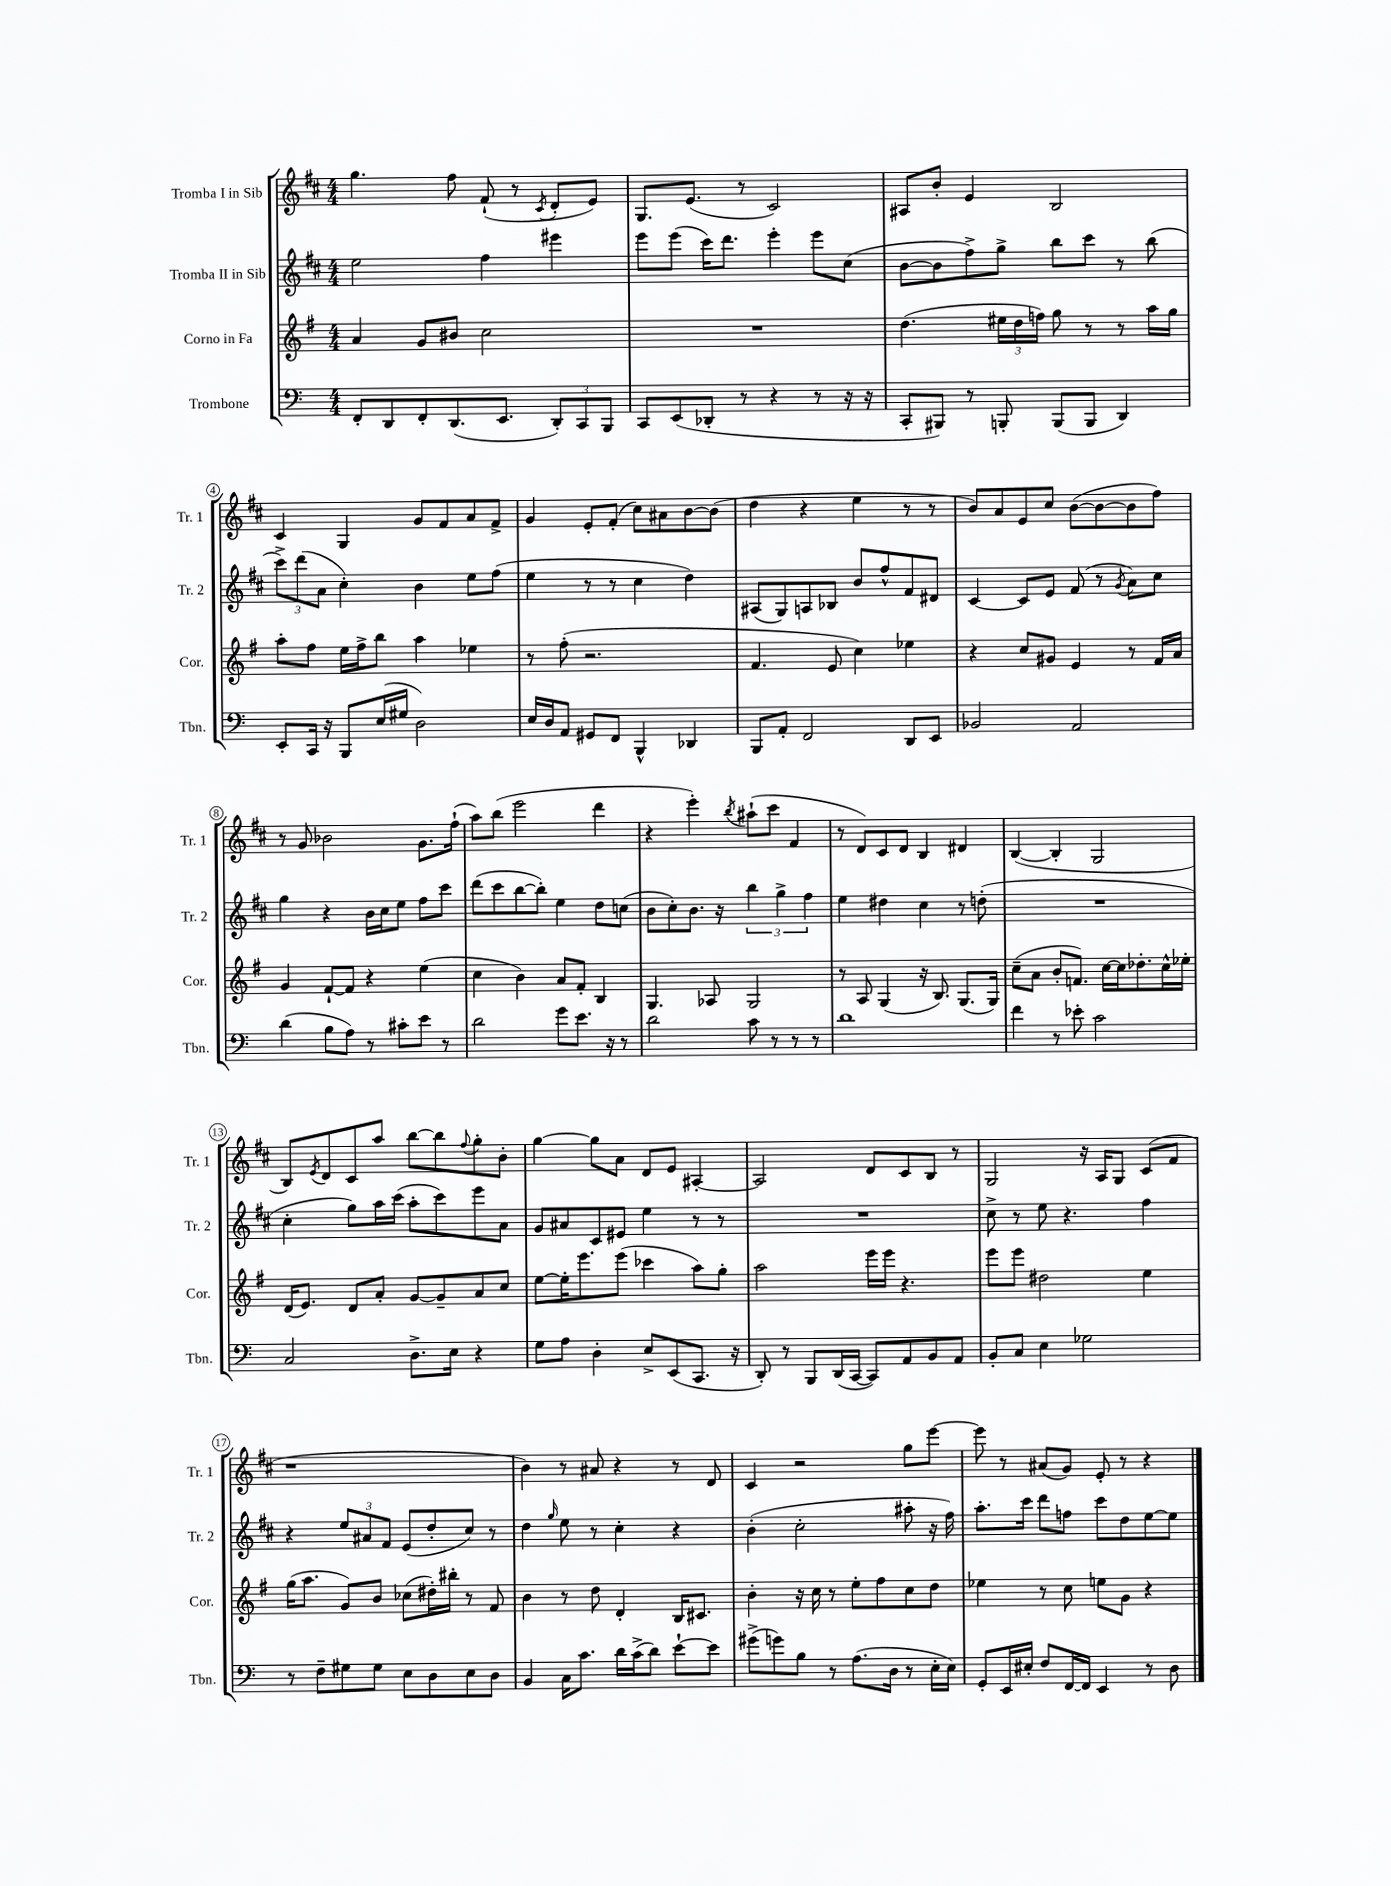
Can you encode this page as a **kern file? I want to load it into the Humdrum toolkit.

**kern	**kern	**kern	**kern
*part4	*part3	*part2	*part1
*staff4	*staff3	*staff2	*staff1
*I"Trombone	*I"Corno in Fa	*I"Tromba II in Sib	*I"Tromba I in Sib
*I'Tbn.	*I'Cor.	*I'Tr. 2	*I'Tr. 1
*clefF4	*clefG2	*clefG2	*clefG2
*k[]	*k[f#]	*k[f#c#]	*k[f#c#]
*M4/4	*M4/4	*M4/4	*M4/4
=1	=1	=1	=1
8FF'/L	4a/	2ee\	4.gg\
8DD/	.	.	.
8FF'/	8g/L	.	.
(8.DD/	8b#X/J	.	8ff#\
.	2cc\	4ff#\	(8f#`/
8.EE/J	.	.	.
.	.	.	8r
.	.	.	8qc#/
12DD'/L)	.	4eee#X\	8d'/L
12CC/	.	.	.
.	.	.	8e/J)
12BBB/J	.	.	.
=2	=2	=2	=2
8CC/L	1r	8eee\L	8.G/L
(8EE/	.	(8eee\J	.
.	.	.	(8.e/J
8DD-X'/J	.	16ccc#\KL)	.
.	.	8.ddd\J	.
8r	.	.	8r
4r	.	4eee'\	2c#/)
8r	.	8eee\L	.
16r	.	(8cc#\J	.
16r	.	.	.
=3	=3	=3	=3
8CC'/L	(4.dd\	[8b\L	8A#X/L
8BBB#X/J)	.	8b\]	8b'/J
8r	.	8ff#^\)	4e/
8BBBn'/	24ee#X\LL	8gg^\J	.
.	24dd\	.	.
.	24ffn\JJ)	.	.
(8BBB/L	8gg\	8bb\L	2B/
8BBB/J	8r	8ccc#\J	.
4DD/)	8r	8r	.
.	16aa\LL	(8bb\	.
.	16gg\JJ	.	.
!!LO:LB:g=z
=4	=4	=4	=4
8EE'/L	8aa'\L	12ccc#^\L)	4c#/
.	.	(12ddd\	.
16CC/Jk	8ff#\J	.	.
.	.	12a\J	.
16r	.	.	.
8BBB/L	16ee\LL	4cc#'\)	4G/
.	16ff#^\J	.	.
(16E/L	8bb\J	.	.
16G#X/JJ	.	.	.
2D\)	4aa\	4b\	8g/L
.	.	.	8f#/
.	4ee-X\	8ee\L	8a/
.	.	(8ff#\J	8f#^/J
=5	=5	=5	=5
16E/LL	8r	4ee\	4g/
16D/J	.	.	.
8AA/J	(8ff#'\	.	.
8GG#X/L	2.r	8r	8e'/L
8FF/J	.	8r	(8f#'/J
4BBB^^/	.	4cc#\	8cc#\L)
.	.	.	8a#X\
4DD-X/	.	4dd\)	[8b\
.	.	.	(8b\J]
=6	=6	=6	=6
8BBB/L	4.f#/	(8A#X/L	4dd\
8AA'/J	.	8G/)	.
2FF/	.	8An/	4r
.	8e/	8B-X/J	.
.	4cc\)	8b/L	4ee\
.	.	8ff#^^/	.
8DD/L	4ee-X\	8f#/	8r
8EE/J	.	8d#X/J	8r
=7	=7	=7	=7
2BB-X/	4r	[4c#/	8b/L)
.	.	.	8a/
.	8cc/L	8c#/L]	8e/
.	8g#X/J	8e/J	8cc#/J
2AA/	4e/	(8f#/	([8b\L
.	.	8r	8b\_
.	.	8qg/	.
.	8r	8a\L)	8b\]
.	16f#/LL	8cc#\J	8ff#\J)
.	16a/JJ	.	.
!!LO:LB:g=z
=8	=8	=8	=8
(4d\	4g/	4gg\	8r
.	.	.	8g/
8B\L	[8f#`/L	4r	2b-X\
8A\J)	8f#/J]	.	.
8r	4r	16b\LL	.
.	.	16cc#\J	.
8c#X'\L	.	8ee\J	.
8e\J	(4ee\	8ff#\L	8.g\L
8r	.	8ccc#\J	.
.	.	.	(16ff#`\Jk
=9	=9	=9	=9
2d\	4cc\	(8ddd\L	8aa\L)
.	.	8ccc#\	(8bb\J
.	4b\)	[8bb\	2eee\
.	.	8bb'\J])	.
8g\L	8a/L	4ee\	.
8.e\J	8f#'/J	.	.
.	4B/	8dd\L	4ddd\
16r	.	.	.
8r	.	(8ccn\J	.
=10	=10	=10	=10
2d\	4.G/	8b\L	4r
.	.	8cc#'\)	.
.	.	8.b\J	4eee'\)
.	8A-X/	.	.
.	.	16r	.
.	.	.	8qbb/
8c\	2G/	6bb\	(8aa#X`\L
8r	.	.	8ccc#\J
.	.	6gg^\	.
8r	.	.	4f#/
.	.	6ff#\	.
8r	.	.	.
=11	=11	=11	=11
1d	8r	4ee\	8r
.	8A/	.	8d/L)
.	(4G/	4dd#X\	8c#/
.	.	.	8d/J
.	16r	4cc#\	4B/
.	8.B/)	.	.
.	(8.G/L	8r	4d#X/
.	.	(8ddn'\	.
.	16G/Jk)	.	.
=12	=12	=12	=12
4f\	(8cc~\L	1r	([4B/
.	8a\J	.	.
8r	8b'/L	.	4B'/]
8e-X'\	8.fn/J)	.	.
2c\	.	.	2G/
.	[16cc\LL	.	.
.	16cc\J]	.	.
.	8.dd-X'\	.	.
.	16cc^^\L	.	.
.	16ee-X'\JJ	.	.
!!LO:LB:g=z
=13	=13	=13	=13
2C/	(16d/KL	4cc#'\	8B/L)
.	8.e/J)	.	.
.	.	.	8qe/
.	.	.	8d/
.	8d/L	8gg\L)	8c#/
.	8a'/J	16aa\L	8aa/J
.	.	(16ccc#\JJ	.
8.D^\L	[8g/L	8aa'\L	[8bb\L
.	8g~/]	8ccc#\)	8bb\]
16E\Jk	.	.	.
.	.	.	8qqff#/
4r	8a/	8eee\	8gg'\
.	8cc/J	8a\J	8b'\J
=14	=14	=14	=14
8G\L	[8ee\L	8g/L	[4gg\
8A\J	16ee'\K]	8a#X/	.
.	8.eee\	.	.
4D'\	.	8c#/	8gg\L]
.	(8eee\J	8e#X/J	8a\J
8E^/L	4ccc-X\	4ee\	8d/L
(8EE/	.	.	8e/J
8.CC/J	8aa\L)	8r	[4A#X'/
.	8gg'\J	8r	.
16r	.	.	.
=15	=15	=15	=15
8DD'/)	2aa\	1r	2A#/]
8r	.	.	.
8BBB/L	.	.	.
(16DD/L	.	.	.
[16CC/JJ	.	.	.
8CC/L])	16eee\LL	.	8d/L
.	16eee\JJ	.	.
8AA/	4.r	.	8c#/
8BB/	.	.	8B/J
8AA/J	.	.	8r
=16	=16	=16	=16
8BB'/L	8eee\L	8cc#^\	2G/
8C/J	8eee\J	8r	.
4E\	2dd#X\	8ee\	.
.	.	4.r	.
2G-X\	.	.	16r
.	.	.	16A/KL
.	.	.	8G/J
.	4ee\	4ff#\	(8c#/L
.	.	.	8f#/J
!!LO:LB:g=z
=17	=17	=17	=17
8r	(16gg\KL	4r	1r
.	8.aa\J	.	.
8F~\L	.	.	.
8G#X\	8g/L)	12ee/L	.
.	.	12a#X/	.
8G#\J	8b/J	.	.
.	.	12f#/J	.
8E\L	(8cc-X\L	(8e/L	.
8D\	16dd#X'\L)	8dd'/	.
.	16bb#X'\JJ	.	.
8E\	8r	8cc#/J)	.
8D\J	8f#/	8r	.
=18	=18	=18	=18
4BB/	4b\	4dd\	4b\)
.	.	16qqgg/	.
16C\KL	8r	8ee\	8r
8.c\J	.	.	.
.	8dd\	8r	8a#X/
16d\LL	4d'/	4cc#'\	4r
(16c^\J	.	.	.
8d\J)	.	.	.
[8e`\L	16B/KL	4r	8r
.	8.c#X/J	.	.
8e\J]	.	.	8d/
=19	=19	=19	=19
(8g#X^\L	4b'\	(4b'\	4c#/
8gn\)	.	.	.
8B\J	16r	2cc#'\	2r
.	16cc\	.	.
8r	8r	.	.
(8.A\L	8ee'\L	.	.
.	8ff#\	.	.
16D\Jk	.	.	.
8r	8cc\	8aa#X'\	8gg\L
16E'\LL	8dd\J	16r	[8eee\J
16E\JJ)	.	16ff#\)	.
=20	=20	=20	=20
8GG'/L	4ee-X\	8.aa'\L	8eee\]
16EE/L	.	.	8r
16E#X'/JJ	.	16ccc#\Jk	.
8F/L	8r	8ddd\L	(8a#X/L
[16FF/L	8cc\	8ffn\J	8g/J)
16FF/JJ]	.	.	.
4EE/	8een\L	8ccc#\L	8e'/
.	8g\J	8dd\	8r
8r	4r	[8ee\	4r
8D\	.	8ee\J]	.
==	==	==	==
*-	*-	*-	*-
